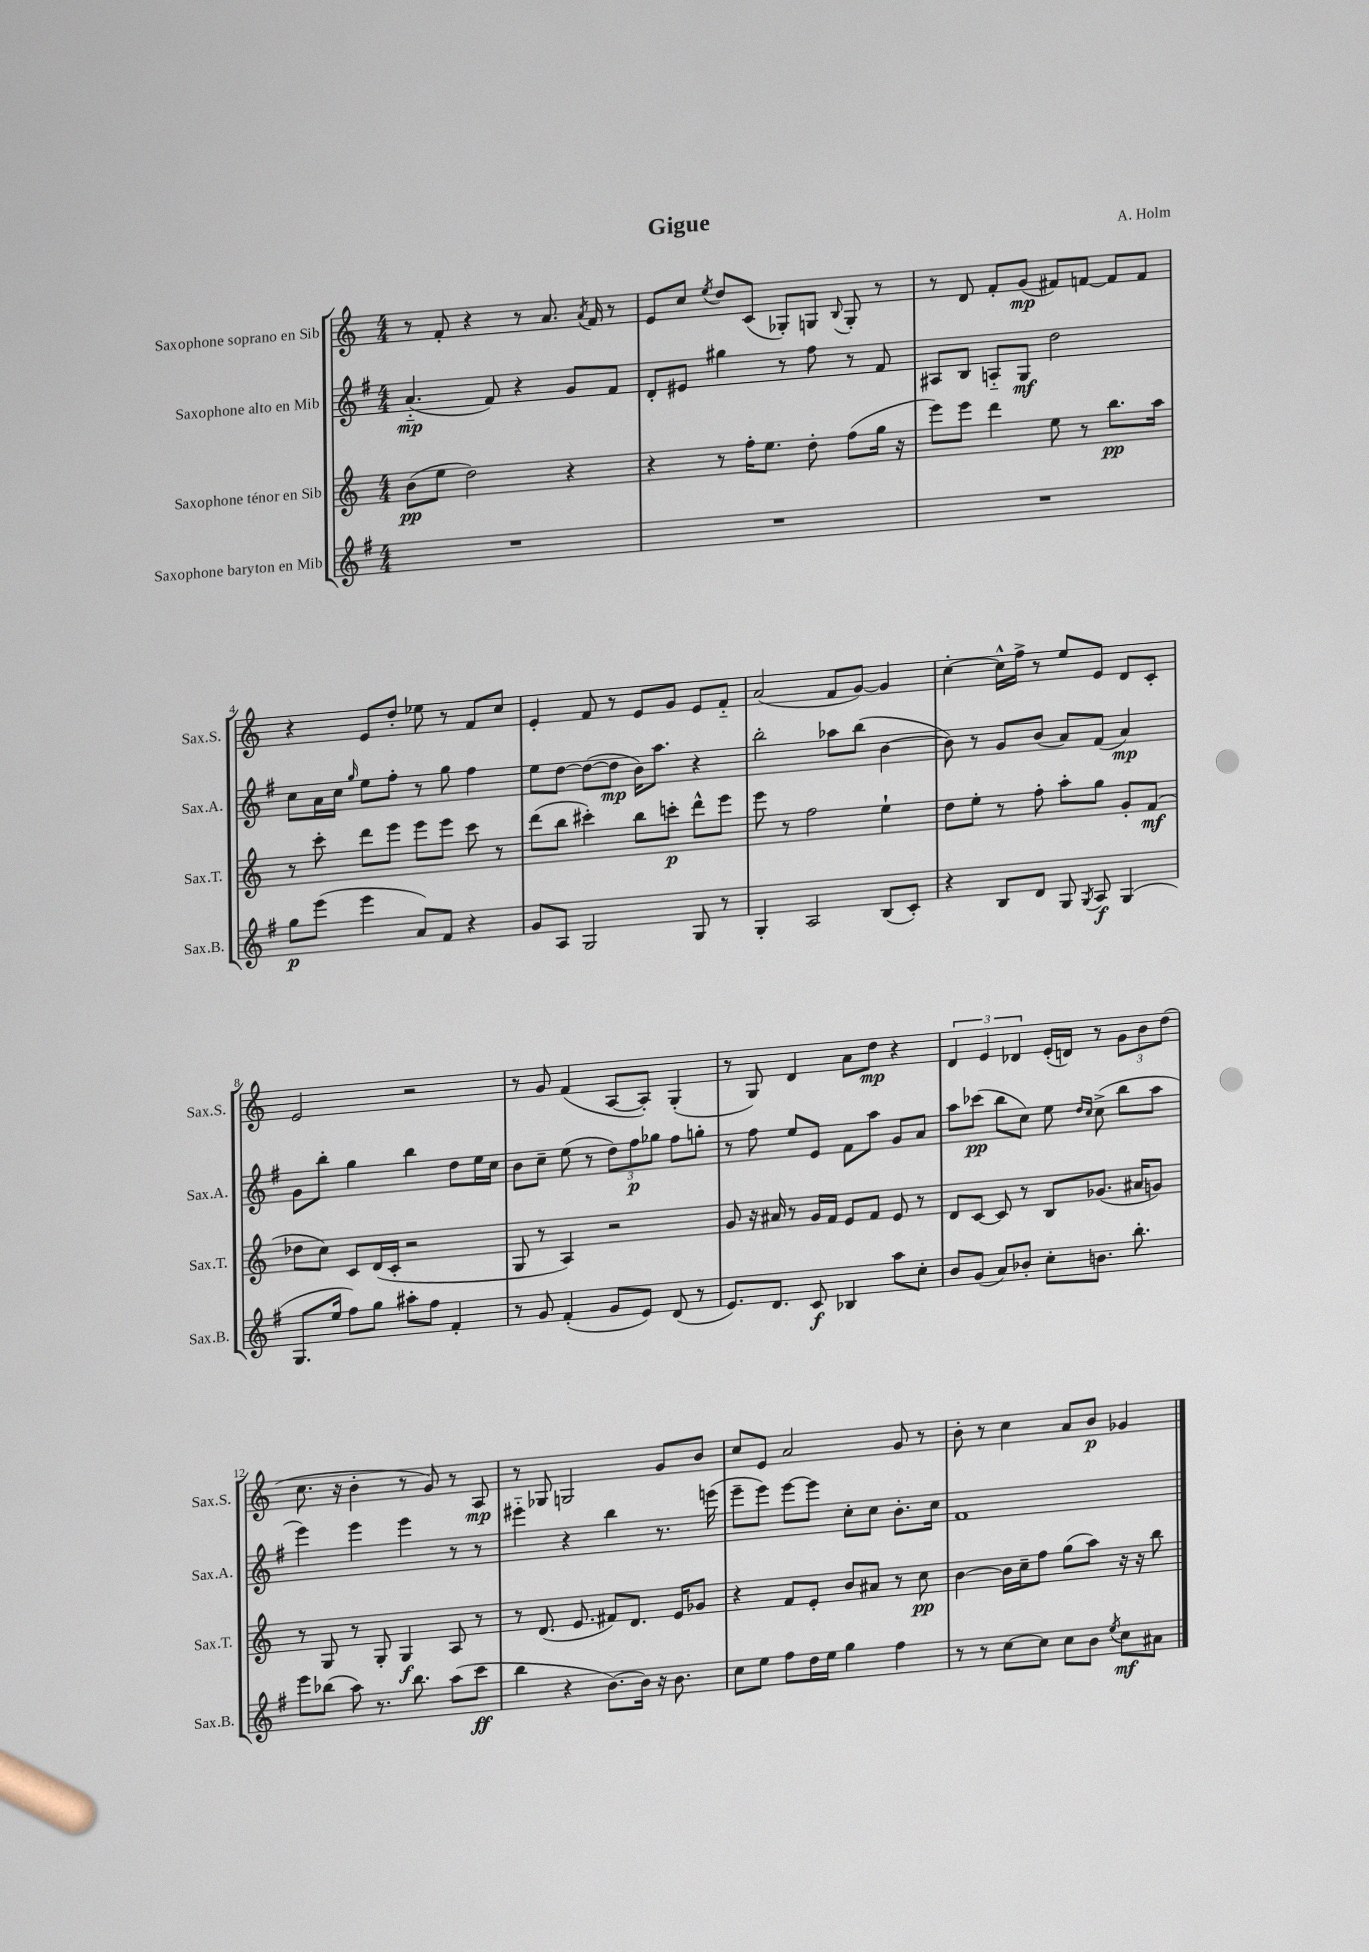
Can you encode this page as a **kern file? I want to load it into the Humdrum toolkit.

**kern	**dynam	**kern	**dynam	**kern	**dynam	**kern	**dynam
*part4	*part4	*part3	*part3	*part2	*part2	*part1	*part1
*staff4	*staff4	*staff3	*staff3	*staff2	*staff2	*staff1	*staff1
*I"Saxophone baryton en Mib	*	*I"Saxophone ténor en Sib	*	*I"Saxophone alto en Mib	*	*I"Saxophone soprano en Sib	*
*I'Sax.B.	*	*I'Sax.T.	*	*I'Sax.A.	*	*I'Sax.S.	*
*clefG2	*	*clefG2	*	*clefG2	*	*clefG2	*
*k[f#]	*	*k[]	*	*k[f#]	*	*k[]	*
*M4/4	*	*M4/4	*	*M4/4	*	*M4/4	*
=1	=1	=1	=1	=1	=1	=1	=1
1r	.	(8b\L	pp	(4.a/	mp	8r	.
.	.	8ee\J	.	.	.	8f'/	.
.	.	2dd\)	.	.	.	4r	.
.	.	.	.	8f#/)	.	.	.
.	.	.	.	4r	.	8r	.
.	.	.	.	.	.	8.a/	.
.	.	4r	.	8g/L	.	.	.
.	.	.	.	.	.	8qa/	.
.	.	.	.	.	.	16f/	.
.	.	.	.	8f#/J	.	8r	.
=2	=2	=2	=2	=2	=2	=2	=2
1r	.	4r	.	8d'/L	.	8e/L	.
.	.	.	.	8e#X/J	.	8cc/J	.
.	.	.	.	.	.	8qee/	.
.	.	8r	.	4gg#X\	.	8dd/L	.
.	.	16ff'\KL	.	.	.	(8c/J	.
.	.	8.ee\J	.	.	.	.	.
.	.	.	.	8r	.	8G-X'/L)	.
.	.	8dd'\	.	8ff#\	.	8Gn/J	.
.	.	.	.	.	.	8qqB/	.
.	.	(8ff\L	.	8r	.	8G'/	.
.	.	16gg\Jk	.	8f#/	.	8r	.
.	.	16r	.	.	.	.	.
=3	=3	=3	=3	=3	=3	=3	=3
1r	.	8eee\L)	.	8A#X/L	.	8r	.
.	.	8eee\J	.	8B/J	.	8d/	.
.	.	4ddd\	.	8An/L	.	8f'/L	.
.	.	.	.	8G/J	mf	(8g/J	mp
.	.	8ee\	.	2dd\	.	8f#X/L)	.
.	.	8r	.	.	.	[8fn/J	.
.	.	8.bb\L	pp	.	.	8f/L]	.
.	.	.	.	.	.	8f/J	.
.	.	16aa\Jk	.	.	.	.	.
!!LO:LB:g=z
=4	=4	=4	=4	=4	=4	=4	=4
8gg\L	p	8r	.	8cc\L	.	4r	.
(8eee\J	.	8ccc'\	.	16a\L	.	.	.
.	.	.	.	16cc\JJ	.	.	.
.	.	.	.	16qqgg/	.	.	.
4eee\	.	8ddd\L	.	8ee\L	.	8e/L	.
.	.	8eee\J	.	8ff#'\J	.	8dd'/J	.
8a/L)	.	8eee\L	.	8r	.	8ee-X\	.
8f#/J	.	8eee\J	.	8gg\	.	8r	.
4r	.	8ccc\	.	4ff#\	.	8f/L	.
.	.	8r	.	.	.	8cc/J	.
=5	=5	=5	=5	=5	=5	=5	=5
8g/L	.	(8ddd\L	.	8ee\L	.	4e'/	.
8A/J	.	8bb\J	.	[8dd\J	.	.	.
2G/	.	4ccc#X'\)	.	(8dd\L_	.	8f/	.
.	.	.	.	8dd\J]	mp	8r	.
.	.	8bb\L	.	16b\KL)	.	8e/L	.
.	.	.	.	8.aa\J	.	.	.
.	.	8cccn'\J	p	.	.	8g/J	.
8G/	.	8ddd^^\L	.	4r	.	8e/L	.
8r	.	8eee\J	.	.	.	8f/J	.
=6	=6	=6	=6	=6	=6	=6	=6
4G'/	.	8eee\	.	2bb'\	.	(2a/	.
.	.	8r	.	.	.	.	.
2A/	.	2ff\	.	.	.	.	.
.	.	.	.	8aa-X\L	.	8f/L	.
.	.	.	.	(8bb\J	.	[8g/J)	.
(8B/L	.	4ee`\	.	[4b\	.	4g/]	.
8c'/J)	.	.	.	.	.	.	.
=7	=7	=7	=7	=7	=7	=7	=7
4r	.	8dd\L	.	8b\])	.	[4cc'\	.
.	.	8ee'\J	.	8r	.	.	.
8B/L	.	8r	.	8g/L	.	16cc^^\LL]	.
.	.	.	.	.	.	16ff^\JJ	.
8d/J	.	8ff'\	.	(8b/J	.	8r	.
8G/	.	8aa'\L	.	8a/L)	.	8ee/L	.
8qG/	.	.	.	.	.	.	.
8A/	f	8gg\J	.	(8f#/J	.	8e/J	.
(4G/	.	8g'/L	.	4a/)	mp	8d/L	.
.	.	(8f/J	mf	.	.	8c'/J	.
!!LO:LB:g=z
=8	=8	=8	=8	=8	=8	=8	=8
8.G/L	.	8dd-X\L	.	8g\L	.	2e/	.
.	.	8cc\J)	.	8bb'\J	.	.	.
16ee/Jk	.	.	.	.	.	.	.
8ff#\L)	.	8c/L	.	4gg\	.	.	.
8gg\J	.	(16d/L	.	.	.	.	.
.	.	16c'/JJ	.	.	.	.	.
8aa#X'\L	.	2r	.	4bb\	.	2r	.
8ff#\J	.	.	.	.	.	.	.
4f#'/	.	.	.	8dd\L	.	.	.
.	.	.	.	16ee\L	.	.	.
.	.	.	.	16cc\JJ	.	.	.
=9	=9	=9	=9	=9	=9	=9	=9
8r	.	8G/	.	8b\L	.	8r	.
8g/	.	8r	.	8cc~\J	.	8g/	.
(4f#'/	.	4A/)	.	(8ee\	.	(4f/	.
.	.	.	.	8r	.	.	.
8g/L	.	2r	.	12dd\L)	.	[8A/L	.
.	.	.	.	12ff#\	p	.	.
8e/J)	.	.	.	.	.	8A'/J])	.
.	.	.	.	12gg-X\J	.	.	.
(8d/	.	.	.	8ff#\L	.	(4G'/	.
8r	.	.	.	8ggn'\J	.	.	.
=10	=10	=10	=10	=10	=10	=10	=10
8.e/L)	.	8g/	.	8r	.	8r	.
.	.	16r	.	8ff#\	.	8G/)	.
8.d/J	.	16a#X/	.	.	.	.	.
.	.	8r	.	8ee/L	.	4d/	.
8c/	f	16g/LL	.	8e/J	.	.	.
.	.	16f/JJ	.	.	.	.	.
4B-X/	.	8e/L	.	8f#\L	.	8a\L	.
.	.	8f/J	.	8aa\J	.	8dd\J	mp
8aa\L	.	8e/	.	8g/L	.	4r	.
8cc'\J	.	8r	.	8a/J	.	.	.
=11	=11	=11	=11	=11	=11	=11	=11
8b/L	.	8d/L	.	8aa\L	.	6d/	.
(8g/J	.	[8c/J	.	(8ccc-X\J	pp	.	.
.	.	.	.	.	.	6e/	.
8a/L)	.	8c/]	.	8bb\L	.	.	.
.	.	.	.	.	.	6d-X/	.
8b-X'/J	.	8r	.	8cc\J)	.	.	.
8cc'\L	.	8B/L	.	8ee\	.	(16e'/LL	.
.	.	.	.	.	.	16dn/JJ)	.
.	.	.	.	16qqdd/LL	.	.	.
.	.	.	.	16qqcc/JJ	.	.	.
8.bn\J	.	(8.g-X/J	.	(8cc^\	.	8r	.
.	.	.	.	8bb\L	.	12g\L	.
8.bb'\	.	16a#X/KL	.	.	.	.	.
.	.	.	.	.	.	12b\	.
.	.	8gn/J)	.	8aa\J	.	.	.
.	.	.	.	.	.	(12dd\J	.
!!LO:LB:g=z
=12	=12	=12	=12	=12	=12	=12	=12
8eee\L	.	8r	.	4eee\)	.	8.cc\	.
(8bb-X\J	.	8G/	.	.	.	.	.
.	.	.	.	.	.	16r	.
8aa\)	.	8r	.	4eee\	.	4b'\	.
8.r	.	8G'/	.	.	.	.	.
.	.	4G/	f	4eee\	.	8r	.
8.bb-\	.	.	.	.	.	.	.
.	.	.	.	.	.	8g/)	.
(8aa\L	.	8A/	.	8r	.	8r	.
8ccc\J	ff	8r	.	8r	.	8A/	mp
=13	=13	=13	=13	=13	=13	=13	=13
4bb\	.	8r	.	4eee#X\	.	8r	.
.	.	(8.d/	.	.	.	8G-X/	.
4r	.	.	.	4r	.	2Gn/	.
.	.	8.e/	.	.	.	.	.
[8.b\L)	.	8f#X/L)	.	4bb\	.	.	.
.	.	8.d/J	.	.	.	.	.
16b\Jk]	.	.	.	.	.	.	.
16r	.	.	.	8.r	.	8g/L	.
8.b\	.	16e/KL	.	.	.	.	.
.	.	8g-X/J	.	.	.	8b/J	.
.	.	.	.	(16eeen\	.	.	.
=14	=14	=14	=14	=14	=14	=14	=14
8cc\L	.	4r	.	8eee~\L	.	8cc/L	.
8ee\J	.	.	.	8eee\J)	.	8e/J	.
8ff#\L	.	8f/L	.	[8eee\L	.	2a/	.
16dd\L	.	8e'/J	.	8eee\J]	.	.	.
16ee\JJ	.	.	.	.	.	.	.
4gg\	.	8b/L	.	8cc'\L	.	.	.
.	.	8a#X/J	.	8cc\J	.	.	.
4ff#\	.	8r	.	8.b'\L	.	8g/	.
.	.	8cc\	pp	.	.	8r	.
.	.	.	.	16cc\Jk	.	.	.
=15	=15	=15	=15	=15	=15	=15	=15
8r	.	[4b\	.	1f#	.	8b'\	.
8r	.	.	.	.	.	8r	.
[8cc\L	.	16b\LL]	.	.	.	4cc\	.
.	.	16cc~\J	.	.	.	.	.
8cc\J]	.	8ff\J	.	.	.	.	.
8cc\L	.	(8gg\L	.	.	.	8a/L	.
8b\J	.	8aa\J)	.	.	.	8b/J	p
8qee/	.	.	.	.	.	.	.
8cc\L	mf	16r	.	.	.	4g-X/	.
.	.	16r	.	.	.	.	.
8a#X\J	.	8bb\	.	.	.	.	.
==	==	==	==	==	==	==	==
*-	*-	*-	*-	*-	*-	*-	*-
